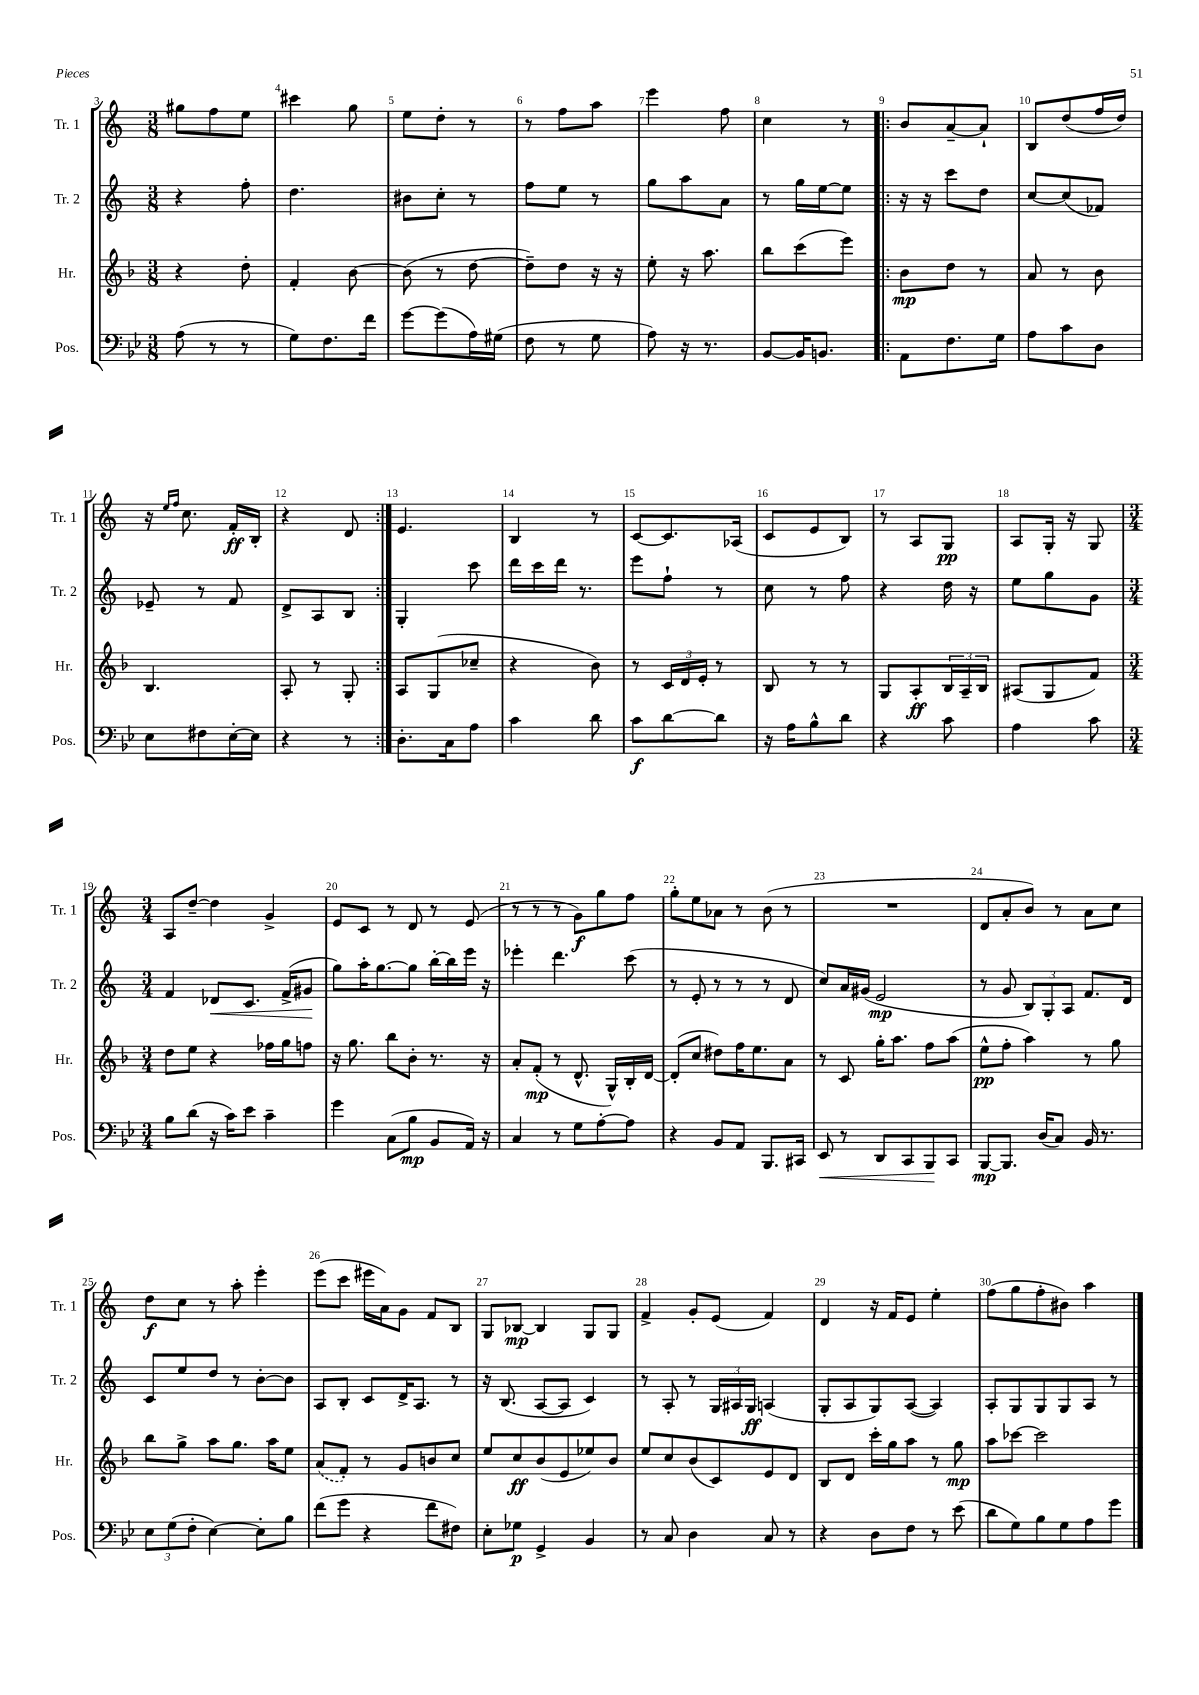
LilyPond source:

<<
\new StaffGroup <<
\new Staff = "s0" \with { instrumentName = "Tr. 1" shortInstrumentName = "Tr. 1" } {
    \clef treble \key c \major \numericTimeSignature \time 3/8
    gis''8 f''8 e''8 |
    cis'''4 g''8 |
    e''8 d''8-. r8 |
    r8 f''8 a''8 |
    e'''4 f''8 |
    c''4 r8 |
    \repeat volta 2 { b'8 a'8~-- a'8-! |
    b8 d''8( f''16 d''16) |
    r16 \grace { e''16 f''16 } c''8. f'16-.\ff b16-. |
    r4 d'8 | }
    e'4. |
    b4 r8 |
    c'8~ c'8. aes16( |
    c'8 e'8 b8) |
    r8 a8 g8\pp |
    a8 g16-. r16 g8 |
    \numericTimeSignature \time 3/4 a8 d''8~-- d''4 g'4-> |
    e'8 c'8 r8 d'8 r8 e'8( |
    r8 r8 r8 g'8\f) g''8 f''8 |
    g''8-. e''8 aes'8 r8 b'8( r8 |
    R2. |
    d'8 a'8-. b'8) r8 a'8 c''8 |
    d''8\f c''8 r8 a''8-. e'''4-. |
    e'''8( c'''8 eis'''16 a'16) g'8 f'8 b8 |
    g8 bes8~\mp bes4 g8 g8 |
    f'4-> g'8-. e'8( f'4) |
    d'4 r16 f'16 e'8 e''4-. |
    f''8( g''8 f''8-. bis'8) a''4 \bar "|." |
}
\new Staff = "s1" \with { instrumentName = "Tr. 2" shortInstrumentName = "Tr. 2" } {
    \clef treble \key c \major \numericTimeSignature \time 3/8
    r4 f''8-. |
    d''4. |
    bis'8 c''8-. r8 |
    f''8 e''8 r8 |
    g''8 a''8 a'8 |
    r8 g''16 e''16~ e''8 |
    \repeat volta 2 { r16 r16 c'''8 d''8 |
    c''8~ c''8( fes'8) |
    ees'8-- r8 f'8 |
    d'8-> a8 b8 | }
    g4-. c'''8 |
    d'''16 c'''16 d'''16 r8. |
    e'''8 f''8-! r8 |
    c''8 r8 f''8 |
    r4 d''16 r16 |
    e''8 g''8 g'8 |
    \numericTimeSignature \time 3/4 f'4 des'8\< c'8. f'16->( gis'8\! |
    g''8) a''16-. g''8.~ g''8 b''16~-. b''16 e'''16 r16 |
    ees'''4-. d'''4. c'''8( |
    r8 e'8-. r8 r8 r8 d'8 |
    c''8) a'16 gis'16( e'2\mp |
    r8 g'8 \tuplet 3/2 { b8) g8-. a8 } f'8. d'16 |
    c'8 e''8 d''8 r8 b'8~-. b'8 |
    a8 b8-. c'8 d'16-> a8. r8 |
    r16 b8.( a8~ a8 c'4) |
    r8 a8-. r8 \tuplet 3/2 { g16 ais16 g16\ff } a4( |
    g8-. a8 g8) a8~( a4) |
    a8-. g8 g8 g8 a8 r8 \bar "|." |
}
\new Staff = "s2" \with { instrumentName = "Hr." shortInstrumentName = "Hr." } {
    \clef treble \key f \major \numericTimeSignature \time 3/8
    r4 d''8-. |
    f'4-. bes'8~ |
    bes'8( r8 d''8~ |
    d''8--) d''8 r16 r16 |
    e''8-. r16 a''8. |
    bes''8 c'''8( e'''8) |
    \repeat volta 2 { bes'8\mp d''8 r8 |
    a'8 r8 bes'8 |
    bes4. |
    a8-. r8 g8-. | }
    a8 g8( ces''8-- |
    r4 bes'8) |
    r8 \tuplet 3/2 { c'16 d'16 e'16-. } r8 |
    bes8 r8 r8 |
    g8 a8-.\ff \tuplet 3/2 { bes16 a16-- bes16 } |
    ais8( g8 f'8) |
    \numericTimeSignature \time 3/4 d''8 e''8 r4 fes''16 g''16 f''8 |
    r16 g''8. bes''8 bes'8-. r8. r16 |
    a'8-. f'8-.\mp( r8 d'8.-^ g16-^) bes16-. d'16~ |
    d'8-.( c''8 dis''8) f''16 e''8. a'8 |
    r8 c'8 g''16-. a''8. f''8 a''8( |
    e''8-^\pp f''8-. a''4) r8 g''8 |
    bes''8 g''8-> a''8 g''8. a''16 e''8 |
    \once \slurDashed a'8( f'8-.) r8 g'8 b'8 c''8 |
    e''8 c''8\ff bes'8( e'8 ees''8) bes'8 |
    e''8 c''8 bes'8( c'8) e'8 d'8 |
    bes8 d'8 c'''16-. g''16 a''8 r8 g''8\mp |
    a''8 ces'''8~ ces'''2 \bar "|." |
}
\new Staff = "s3" \with { instrumentName = "Pos." shortInstrumentName = "Pos." } {
    \clef bass \key bes \major \numericTimeSignature \time 3/8
    a8( r8 r8 |
    g8) f8. f'16 |
    g'8~ g'8( a16) gis16( |
    f8 r8 g8 |
    a8) r16 r8. |
    bes,8~ bes,16 b,8. |
    \repeat volta 2 { a,8 f8. g16 |
    a8 c'8 d8 |
    ees8 fis8 ees16~-. ees16 |
    r4 r8 | }
    d8.-. c16 a8 |
    c'4 d'8 |
    c'8\f d'8~ d'8 |
    r16 a16 bes8-^ d'8 |
    r4 c'8 |
    a4 c'8 |
    \numericTimeSignature \time 3/4 bes8 d'8( r16 c'16) ees'8 c'4-- |
    g'4 c8( bes8\mp bes,8 a,16) r16 |
    c4 r8 g8 a8~-. a8 |
    r4 bes,8 a,8 bes,,8. cis,16 |
    ees,8\< r8 d,8 c,8 bes,,8\! c,8 |
    bes,,8~\mp bes,,8. d16( c8) bes,16 r8. |
    \tuplet 3/2 { ees8 g8( f8-. } ees4~) ees8-. bes8 |
    f'8( g'8 r4 f'8 fis8) |
    ees8-. ges8\p g,4-> bes,4 |
    r8 c8 d4 c8 r8 |
    r4 d8 f8 r8 ees'8( |
    d'8 g8) bes8 g8 a8 g'8 \bar "|." |
}
>>
>>
\layout { \context { \Score currentBarNumber = #3 \override BarNumber.break-visibility = ##(#f #t #t) barNumberVisibility = #all-bar-numbers-visible } }
